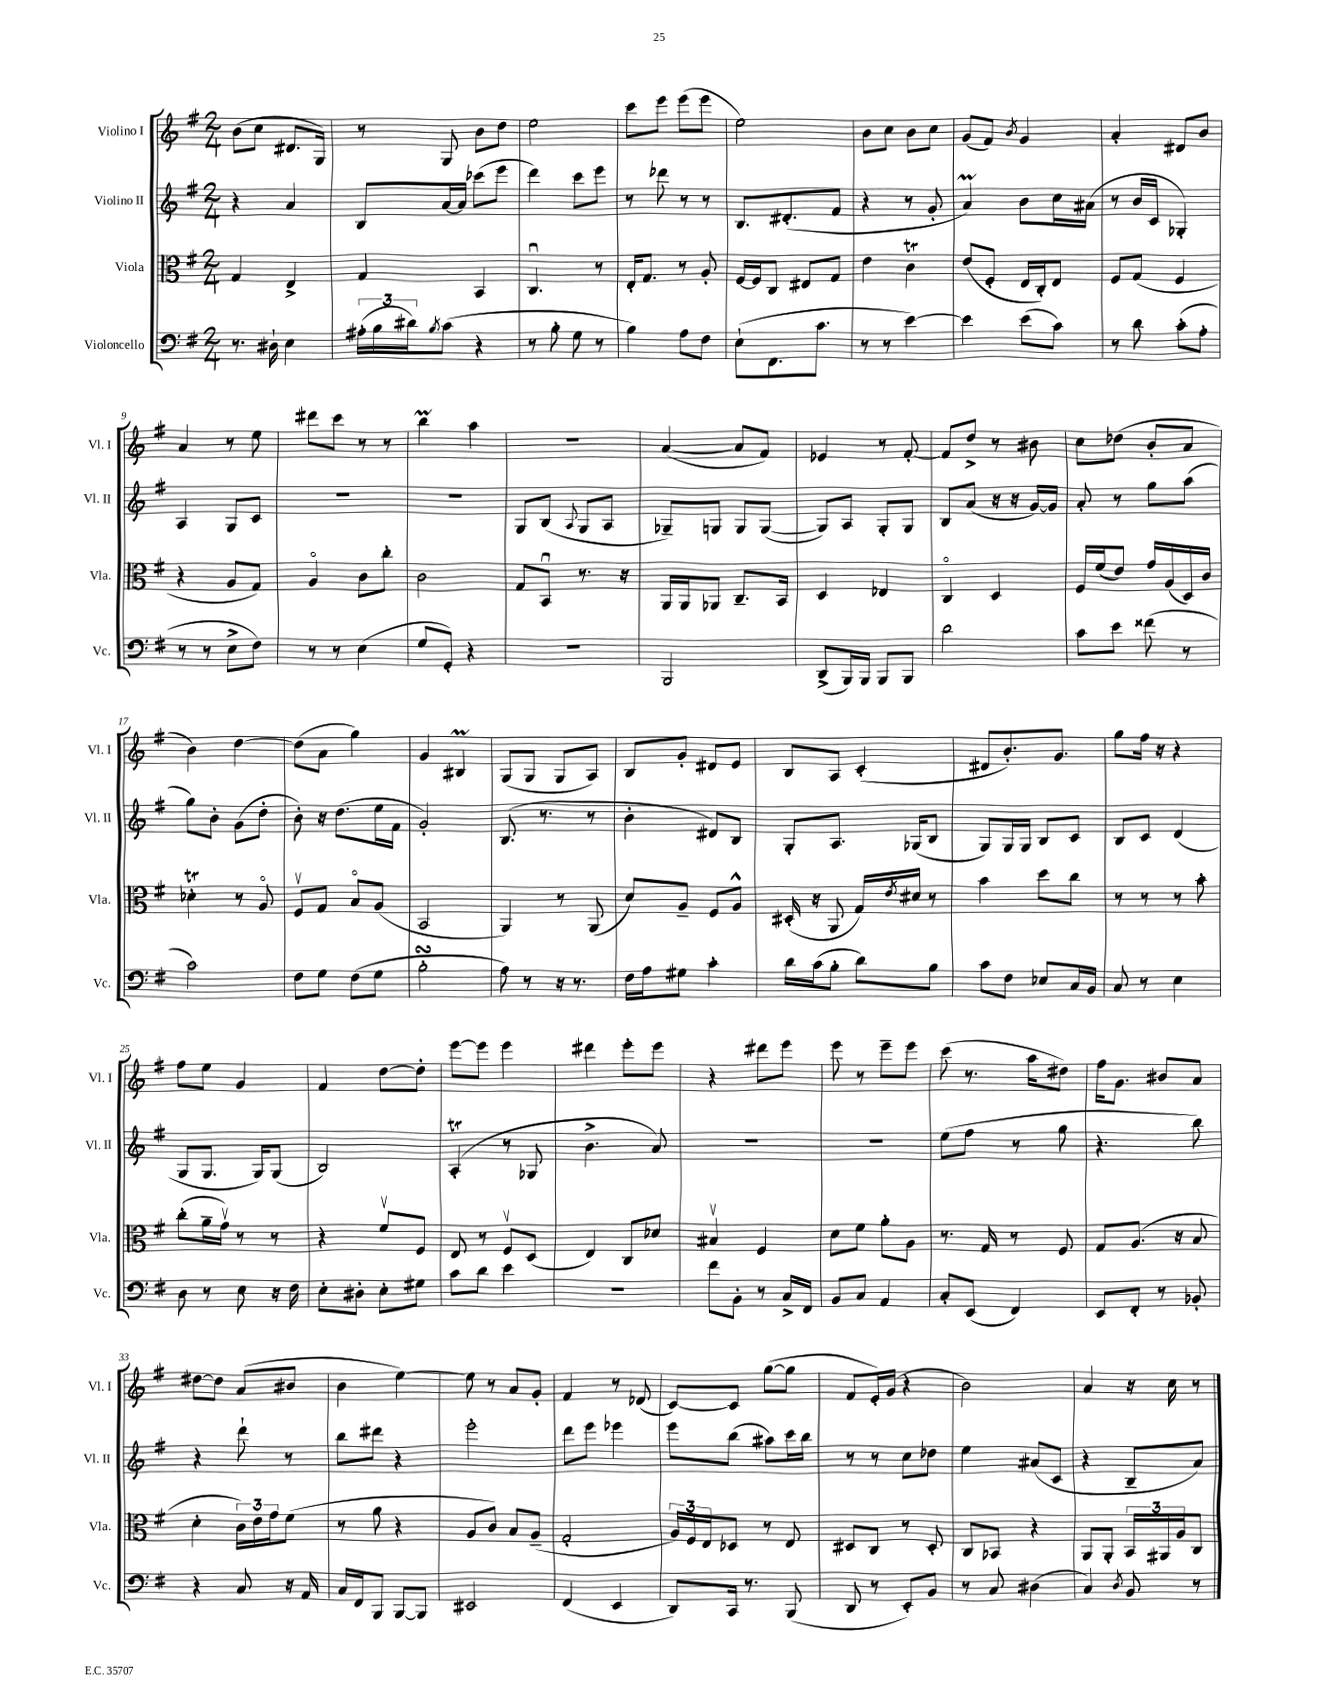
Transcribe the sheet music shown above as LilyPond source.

<<
\new StaffGroup <<
\new Staff = "s0" \with { instrumentName = "Violino I" shortInstrumentName = "Vl. I" } {
    \clef treble \key g \major \numericTimeSignature \time 2/4
    b'8( c''8 dis'8. g16) |
    r8 g8 b'8 d''8 |
    e''2 |
    c'''8 e'''8 e'''8( e'''8 |
    e''2) |
    b'8 c''8 b'8 c''8 |
    g'8( fis'8) \acciaccatura { b'8 } g'4 |
    a'4-. dis'8 b'8 |
    a'4 r8 e''8 |
    dis'''8 c'''8 r8 r8 |
    b''4\prall a''4 |
    R2 |
    a'4~( a'8 fis'8) |
    ees'4 r8 fis'8~-. |
    fis'8 d''8-> r8 bis'8 |
    c''8 des''8( b'8-. a'8 |
    b'4) d''4~ |
    d''8( a'8 g''4) |
    g'4 bis4\prall |
    g8( g8 g8 a8) |
    b8 g'8-. dis'8 e'8 |
    b8 a8 c'4-.( |
    dis'8 b'8.-.) g'8. |
    g''8 fis''16 r16 r4 |
    fis''8 e''8 g'4 |
    fis'4 d''8~ d''8-. |
    e'''8~ e'''8 e'''4 |
    dis'''4 e'''8-. e'''8 |
    r4 dis'''8 e'''8 |
    e'''8 r8 e'''8-- e'''8 |
    c'''8( r8. a''16 dis''8) |
    fis''16 g'8. bis'8 a'8 |
    dis''8~ dis''8 a'8( bis'8 |
    b'4 e''4~) |
    e''8 r8 a'8 g'8-. |
    fis'4 r8 des'8( |
    c'8~) c'8 g''8~( g''8 |
    fis'8 e'16-.) g'16( r4 |
    b'2) |
    a'4 r16 c''16 r8 \bar "|." |
}
\new Staff = "s1" \with { instrumentName = "Violino II" shortInstrumentName = "Vl. II" } {
    \clef treble \key g \major \numericTimeSignature \time 2/4
    r4 a'4 |
    b8 a'16~ a'16 ces'''8( e'''8 |
    d'''4) c'''8 e'''8 |
    r8 des'''8 r8 r8 |
    b8. dis'8.-.( fis'8 |
    r4 r8 g'8-. |
    a'4\prall) b'8 c''16 ais'16( |
    r8 b'16 c'16 ges4-.) |
    a4 g8 c'8 |
    R2 |
    R2 |
    g8 b8( \appoggiatura { a8 } g8 a8 |
    ges8--) g8 g8 g8~( |
    g8) a8 g8-. g8 |
    b8 a'8( r16 r16 g'16~) g'16 |
    a'8-. r8 g''8 a''8( |
    g''8) b'8-. g'8( d''8-. |
    b'8-.) r16 d''8.( e''16 fis'16 |
    g'2-.) |
    b8.( r8. r8 |
    b'4-. dis'8) b8 |
    g8-. a8. ges16( b8 |
    g8) g16 g16 b8 c'8 |
    b8 c'8 d'4( |
    g8 g8. g16) g8( |
    b2) |
    a4-.\trill( r8 ges8 |
    b'4.-> a'8) |
    R2 |
    R2 |
    e''8( fis''8 r8 g''8 |
    r4. b''8) |
    r4 d'''8-! r8 |
    b''8 dis'''8 r4 |
    e'''2-. |
    d'''8 e'''8 ees'''4 |
    e'''8 b''8( ais''8) c'''16 b''16 |
    r8 r8 c''8 des''8 |
    e''4 ais'8( c'8 |
    r4 b8-- a'8) \bar "|." |
}
\new Staff = "s2" \with { instrumentName = "Viola" shortInstrumentName = "Vla." } {
    \clef alto \key g \major \numericTimeSignature \time 2/4
    g4 e4-> |
    g4 b,4 |
    c4.\downbow r8 |
    e16-. g8. r8 a8-. |
    fis16~ fis16 c8 eis8 g8 |
    e'4 c'4\trill |
    e'8( fis8-. e16 c16-.) e8 |
    fis8 g8( fis4 |
    r4 a8 g8) |
    a4\flageolet c'8 c''8-. |
    c'2 |
    g8 b,8\downbow r8. r16 |
    a,16 a,16 aes,8 c8.-- b,16 |
    d4 ees4 |
    c4\flageolet d4 |
    fis16 fis'16( e'8) g'16 a16( d16) c'16 |
    des'4-.\trill r8 a8\flageolet |
    fis8\upbow g8 b8\flageolet a8( |
    b,2 |
    a,4) r8 a,8( |
    d'8) a8-- fis8 a8-^ |
    dis16-.( r16 a,8 g16) \acciaccatura { e'8 } dis'16 r8 |
    b'4 d''8 c''8 |
    r8 r8 r8 b'8-. |
    c''8-.( a'16-- g'16\upbow) r8 r8 |
    r4 fis'8\upbow fis8 |
    e8 r8 fis8\upbow d8( |
    e4) c8 des'8 |
    bis4\upbow fis4 |
    d'8 fis'8 a'8-. a8 |
    r8. g16 r8 fis8 |
    g8 a8.( r16 b8 |
    d'4-. \tuplet 3/2 { c'16) e'16 g'16 } fis'8( |
    r8 a'8 r4 |
    a8 c'8) b8 a8--( |
    g2-. |
    \tuplet 3/2 { a16) fis16 e16 } des8 r8 e8 |
    dis8 c8 r8 dis8-. |
    c8 bes,8 r4 |
    a,8 a,8-. \tuplet 3/2 { b,16 ais,16 a16 } c8 \bar "|." |
}
\new Staff = "s3" \with { instrumentName = "Violoncello" shortInstrumentName = "Vc." } {
    \clef bass \key g \major \numericTimeSignature \time 2/4
    r8. dis16-! e4 |
    \tuplet 3/2 { ais16-.( b16 dis'16) } \acciaccatura { b8 } c'8( r4 |
    r8 b8-. g8 r8 |
    b4) a8 fis8 |
    e8-!( fis,8. c'8. |
    r8 r8 e'4~) |
    e'4 e'8( c'8) |
    r8 d'8 c'8-.( a8-. |
    r8 r8 e8-> fis8) |
    r8 r8 e4( |
    g8 g,8-.) r4 |
    r2 |
    b,,2 |
    d,8->( b,,16) b,,16 b,,8 b,,8 |
    d'2 |
    c'8 e'8 fisis'8( r8 |
    c'2) |
    fis8 g8 fis8( g8 |
    b2-.\turn |
    a8) r8 r16 r8. |
    fis16 a16 gis8 c'4-. |
    d'16 c'16( b8-. d'8) b8 |
    c'8 fis8 ees8 c16 b,16 |
    c8 r8 e4 |
    d8 r8 e8 r16 fis16 |
    e8-. dis8-. e8-. gis8 |
    c'8 d'8 e'4 |
    r2 |
    fis'8 b,8-. r8 c16-> fis,16 |
    b,8 c8 a,4 |
    c8-. e,8( fis,4) |
    e,8 fis,8-. r8 bes,8-. |
    r4 c8 r16 a,16 |
    c16 fis,16 b,,8 b,,8~ b,,8 |
    eis,2 |
    fis,4( e,4 |
    d,8) c,16 r8. b,,8( |
    d,8 r8 e,8-.) b,8 |
    r8 c8 dis4( |
    c4) \acciaccatura { d8 } b,8 r8 \bar "|." |
}
>>
>>
